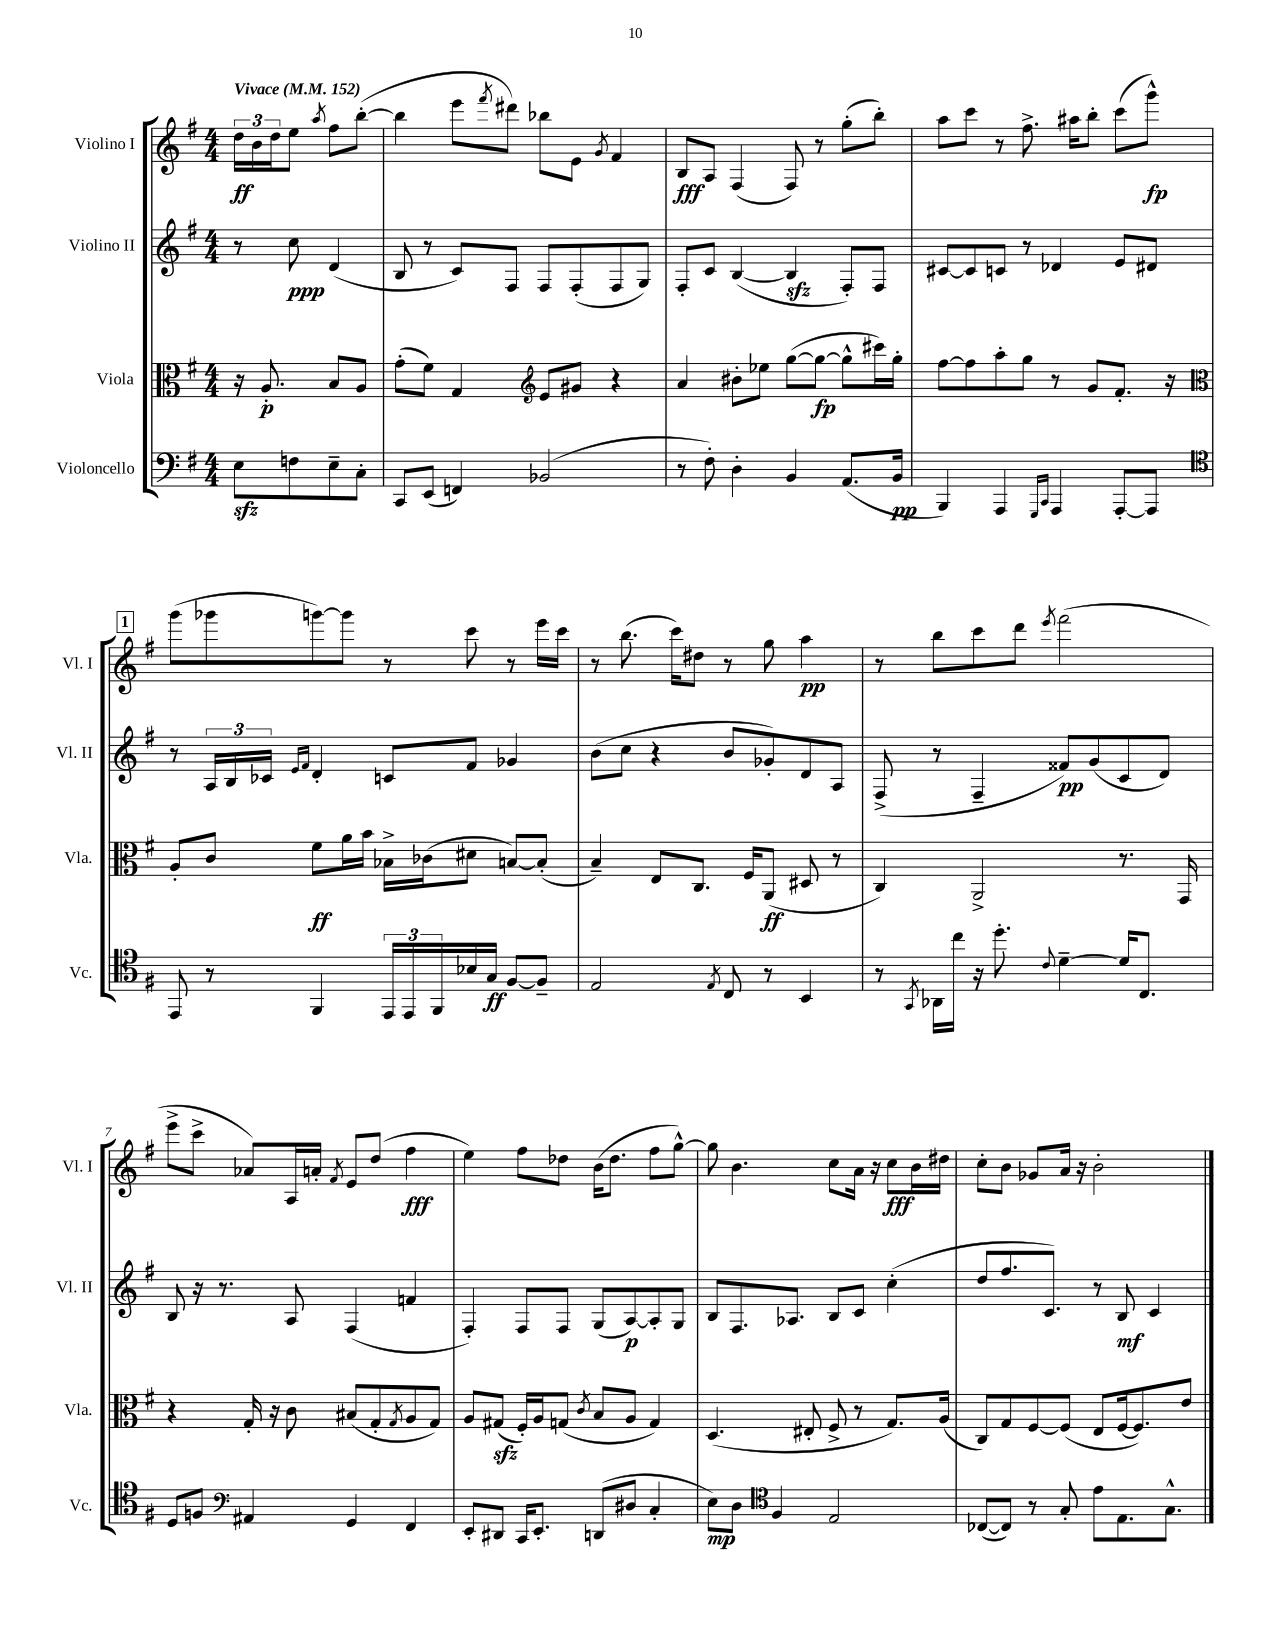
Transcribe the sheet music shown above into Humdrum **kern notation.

**kern	**kern	**kern	**kern
*staff4	*staff3	*staff2	*staff1
*clefF4	*clefC3	*clefG2	*clefG2
*k[f#]	*k[f#]	*k[f#]	*k[f#]
*M4/4	*M4/4	*M4/4	*M4/4
*MM152	*MM152	*MM152	*MM152
8E\L	16r	8r	24dd\LL
.	.	.	24b\
.	8.A'/	.	.
.	.	.	24dd\J
8F\	.	8cc\	8ee\J
.	.	.	8qaa/
8E~\	8B/L	(4d/	8ff#\L
8C'\J	8A/J	.	([8bb'\J
=	=	=	=
8CC/L	(8g'\L	8B/	4bb\]
(8EE/J	8f#\J)	8r	.
4FF/)	4G/	8c/L)	8eee\L
.	.	.	8qfff#/
.	.	8F#/J	8ddd#\J)
*	*clefG2	*	*
(2BB-/	8e/L	8F#/L	8bb-\L
.	8g#/J	(8F#'/	8e\J
.	.	.	8qg/
.	4r	8F#/	4f#/
.	.	8G/J)	.
=	=	=	=
8r	4a/	8F#'/L	8B/L
8F#'\)	.	8c/J	8A/J
4D'\	8b#'\L	([4B/	(4F#/
.	8ee-\J	.	.
4BB/	([8gg\L	4B/]	8F#/)
.	8gg\_J	.	8r
(8.AA/L	8gg^^\]L	8F#'/L)	(8gg'\L
.	16ccc#\L)	8F#/J	8bb'\J)
16BB/Jk	16gg'\JJ	.	.
=	=	=	=
4BBB/)	[8ff#\L	[8c#/L	8aa\L
.	8ff#\]	8c#/]	8ccc\J
4AAA/	8aa'\	8c/J	8r
.	8gg\J	8r	8.ff#^\
16qqGGG/LL	.	.	.
16qqCC/JJ	.	.	.
4AAA/	8r	4d-/	.
.	.	.	16aa#\LK
.	8g/L	.	8bb'\J
[8AAA'/L	8.f#'/J	8e/L	(8ccc\L
8AAA/]J	.	8d#/J	8ggg^^\J)
.	16r	.	.
=	=	=	=
*clefC4	*clefC3	*	*
8EE/	8A'/L	8r	(8ggg\L
8r	8c/J	24A/LL	8ggg-\
.	.	24B/	.
.	.	24c-/JJ	.
.	.	16qqe/LL	.
.	.	16qqf#/JJ	.
4FF#/	8f#\L	4d'/	[8ggg\)
.	16a\L	.	8ggg\]J
.	16b\JJ	.	.
24EE/LL	16B-^\LL	8c/L	8r
24EE/	.	.	.
.	(16c-\J	.	.
24FF#/	.	.	.
16B-/	8d#\J	8f#/J	8ccc\
16G/JJ	.	.	.
[8F#/L	[8B/L)	4g-/	8r
8F#~/]J	(8B'/]J	.	16eee\LL
.	.	.	16ccc\JJ
=	=	=	=
2E/	4B~/)	(8b\L	8r
.	.	8cc\J	(8.bb\
.	8E/L	4r	.
.	.	.	16ccc\LK)
.	8.C/J	.	8dd#\J
8qE/	.	.	.
8C/	.	8b/L	8r
.	16F#/LK	.	.
8r	(8AA/J	8g-'/)	8gg\
4BB/	8D#/	8d/	4aa\
.	8r	8A/J	.
=	=	=	=
8r	4C/)	(8F#^/	8r
8qGG/	.	.	.
16AA-\LL	.	8r	8bb\L
16cc\JJ	.	.	.
16r	2AA^/	4F#~/	8ccc\
8.dd'\	.	.	.
.	.	.	8ddd\J
8qqc/	.	.	8qeee/
[4d~\	.	8f##/L)	(2fff#\
.	.	(8g/	.
16d/]LK	8.r	8c/	.
8.C/J	.	.	.
.	.	8d/J)	.
.	16GG/	.	.
=	=	=	=
8D/L	4r	8B/	8eee^\L
8F/J	.	16r	8ccc^\J
.	.	8.r	.
*clefF4	*	*	*
4AA#/	16G'/	.	8a-/L)
.	16r	.	.
.	8c\	8A/	16A/L
.	.	.	16a'/JJ
.	.	.	8qf#/
4GG/	(8B#/L	(4F#/	8e/L
.	8G'/	.	(8dd/J
.	8qG/	.	.
4FF#/	8A/	4f/	4ff#\
.	8G/J)	.	.
=	=	=	=
8EE'/L	8A/L	4F#'/)	4ee\)
8DD#/J	(8G#/J	.	.
16CC/LK	16F#'/LL)	8F#/L	8ff#\L
8.EE'/J	16A/J	.	.
.	(8G/J	8F#/J	8dd-\J
.	8qc/	.	.
(8DD/L	8B/L	(8G/L	(16b\LK
.	.	.	8.dd-\J
8D#/J	8A/J	[8A/)	.
4C'/	4G/)	8A'/]	8ff#\L
.	.	8G/J	[8gg^^\J)
=	=	=	=
8E\L)	(4.D/	8B/L	8gg\]
8D\J	.	8.F#/	4.b\
*clefC4	*	*	*
4F#/	.	.	.
.	.	8.A-/J	.
.	8E#'/	.	.
2E/	8F#^/	8B/L	8cc\L
.	8r	8c/J	16a\Jk
.	.	.	16r
.	8.G/L)	(4cc'\	8cc\L
.	.	.	16b\L
.	(16A/Jk	.	16dd#\JJ
=	=	=	=
([8C-/L	8C/L)	8dd/L	8cc'\L
8C-/]J)	8G/	8.ff#/	8b\J
8r	[8F#/	.	8g-/L
.	.	8.c/J)	.
8G'/	(8F#/]J	.	16a/Jk
.	.	.	16r
8e\L	8E/L	8r	2b'\
8.E\	[16F#/k	8B/	.
.	8.F#/])	.	.
.	.	4c/	.
8.G^^\J	.	.	.
.	8e/J	.	.
==	==	==	==
*-	*-	*-	*-
